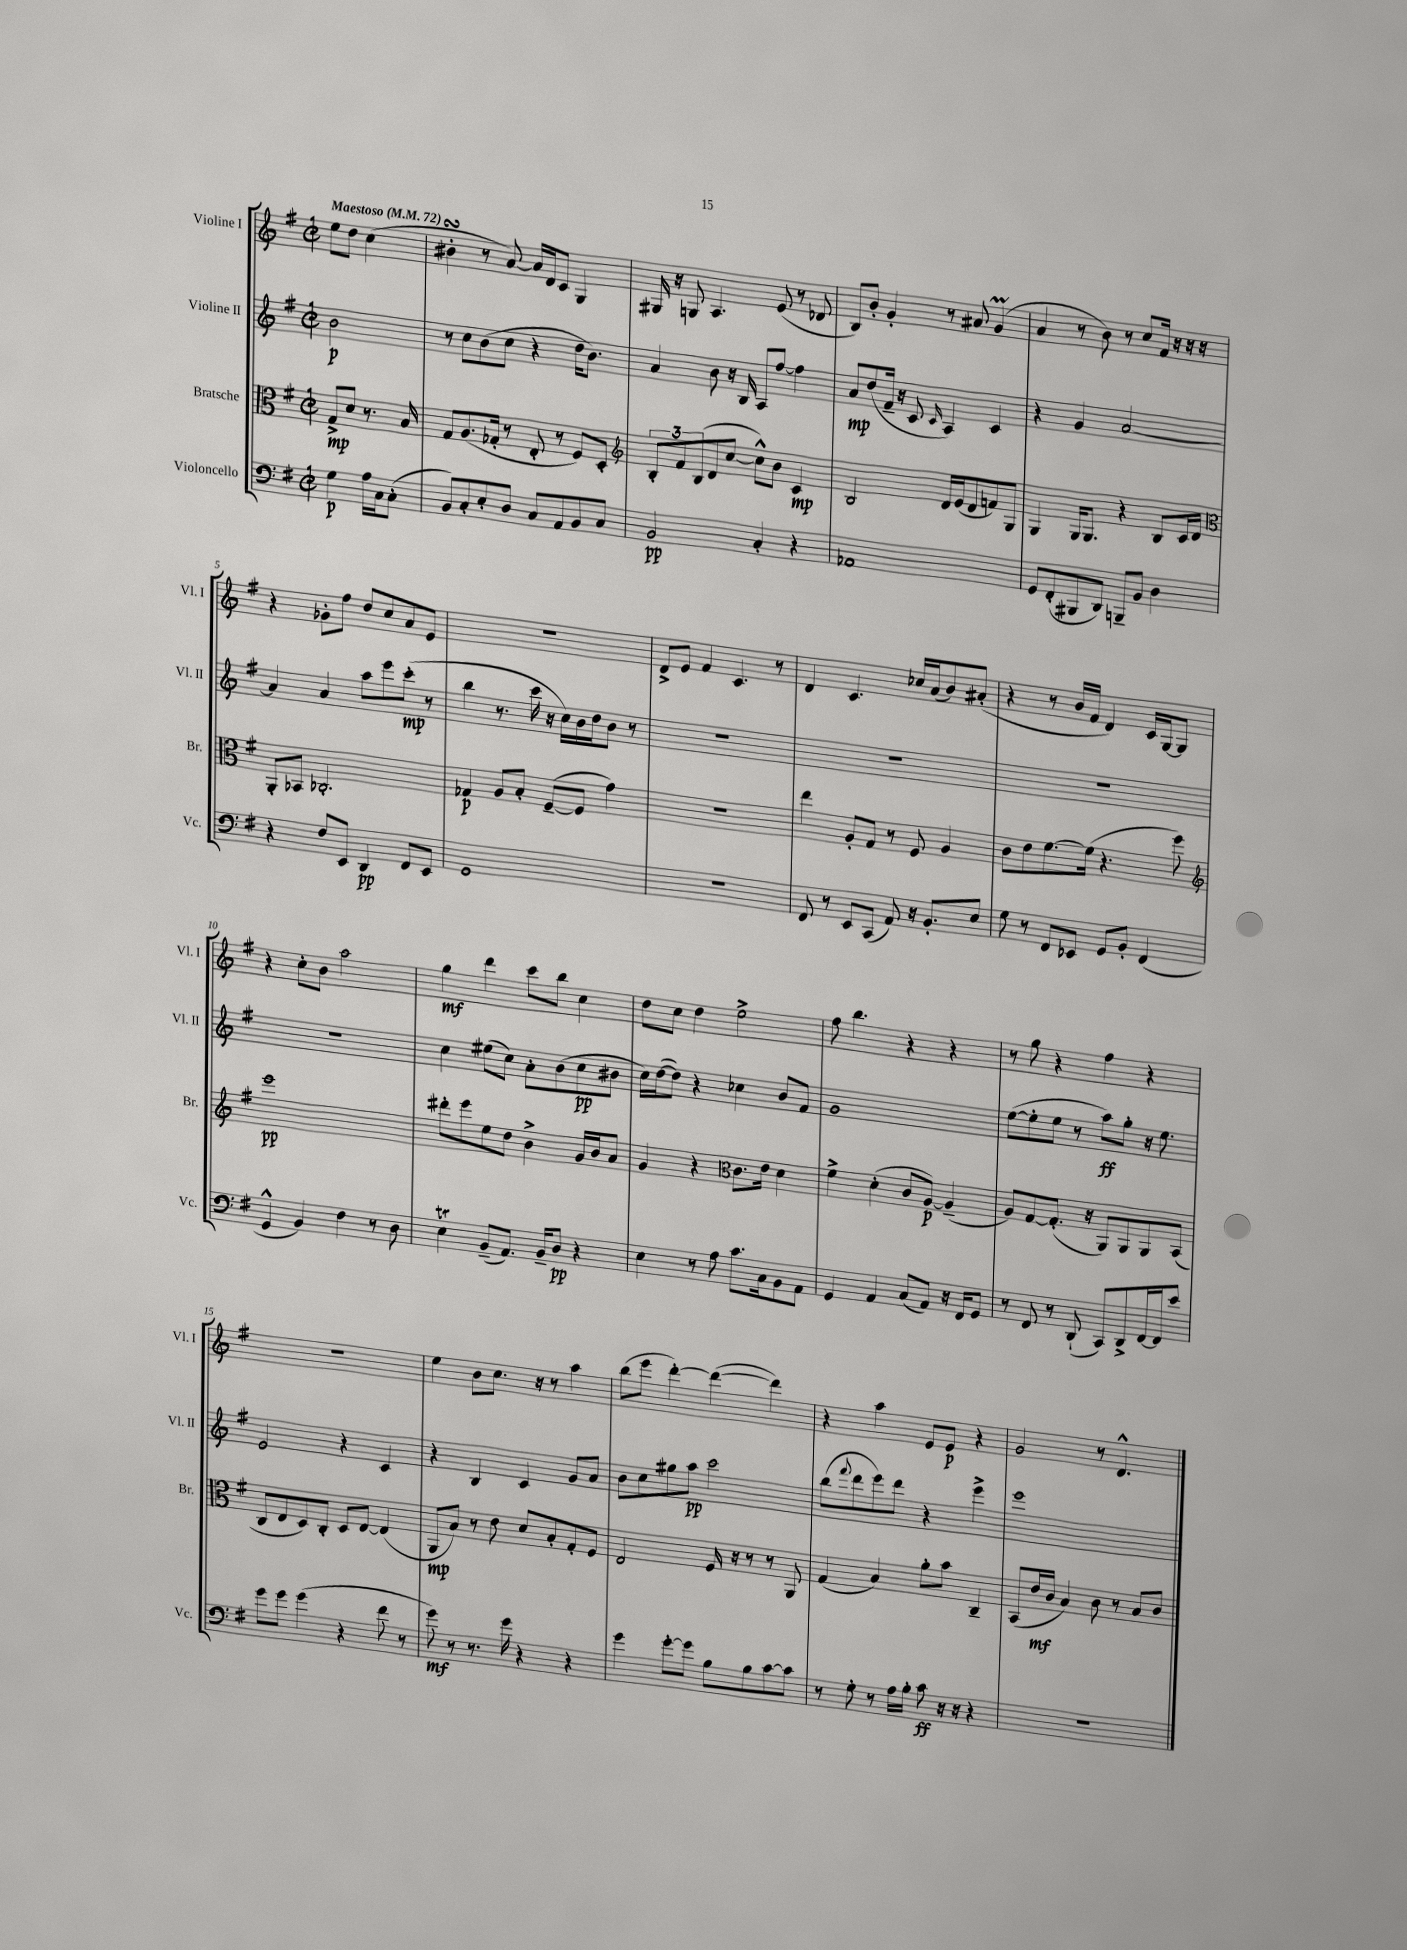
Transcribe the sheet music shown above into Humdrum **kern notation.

**kern	**kern	**kern	**kern
*staff4	*staff3	*staff2	*staff1
*clefF4	*clefC3	*clefG2	*clefG2
*k[f#]	*k[f#]	*k[f#]	*k[f#]
*M2/2	*M2/2	*M2/2	*M2/2
*met(c|)	*met(c|)	*met(c|)	*met(c|)
*MM72	*MM72	*MM72	*MM72
4G	8G^	2b	8ee
.	8d	.	8dd
16A	8.r	.	(4cc
16C	.	.	.
(8C'	.	.	.
.	16B	.	.
=	=	=	=
8BB)	8G	8r	4b#'
8C'	(8.A	8cc	.
8E'	.	(8b	8r
.	16G-'	.	.
8D	8r	8cc	[8a)
8C	8E'	4r	16a]
.	.	.	16d
8AA	8r	.	8c
8BB	8F#)	16dd	4G
.	.	8.b)	.
8C	8D'	.	.
=	=	=	=
*	*clefG2	*	*
2BB	12B'	4a	16G#
.	.	.	16r
.	12f#	.	.
.	.	.	8G
.	(12B	.	.
.	8d	8b	4.A
.	[8cc	16r	.
.	.	16B	.
4C'	8cc^^])	8A	.
.	8b	[8ff#	(8e
4r	4c	4ff#]	8r
.	.	.	8d-
=	=	=	=
1AA-	2B	8a	8B)
.	.	(8dd	8b'
.	.	16f#~	4g'
.	.	16r	.
.	.	8c	.
.	.	16qqc	.
.	16d	4A)	8r
.	(16e	.	.
.	8d	.	8a#
.	8f)	4c	(4g
.	8G	.	.
=	=	=	=
8GG	4G	4r	4a
(8FF#'	.	.	.
8BBB#	16G	4g	8r
.	8.G	.	.
8DD)	.	.	8b)
8BBB~	4r	[2a	8r
8BB	.	.	8cc
4D	8B	.	16f#
.	.	.	16r
.	16c	.	16r
.	16d	.	16r
=	=	=	=
*	*clefC3	*	*
4r	8AA'	4a]	4r
.	8BB-	.	.
8F#	2.C-'	4a	8g-'
8EE	.	.	8ff#
4DD	.	8aa	8dd
.	.	8eee	8cc
8FF#	.	(8ccc'	8a
8EE	.	8r	8e
=	=	=	=
1GG	4G-	4bb	1r
.	8A	8.r	.
.	8B'	.	.
.	.	16ccc	.
.	([8F#~	16r	.
.	.	16cc)	.
.	8F#]	16b	.
.	.	16dd	.
.	4g)	8b	.
.	.	8r	.
=	=	=	=
1r	1r	1r	8d^
.	.	.	8e
.	.	.	4f#
.	.	.	4.c
.	.	.	8r
=	=	=	=
8FF#	4ee	1r	4d
8r	.	.	.
8EE	8A'	.	4.c
(8CC	8G	.	.
8AA)	8r	.	.
16r	8F#	.	16cc-
8.BB'	.	.	(16a
.	4A	.	8b)
8E	.	.	(8a#'
=	=	=	=
8G	8c	1r	4r
8r	8e	.	.
8FF#	[8.f#	.	8r
8EE-	.	.	16b
.	(16f#]	.	16f#
8GG	4.r	.	4d)
8BB'	.	.	.
(4FF#	.	.	16c
.	.	.	[16G
.	8ff#)	.	8G]
=	=	=	=
*	*clefG2	*	*
4GG^^	1eee	1r	4r
4BB)	.	.	8cc'
.	.	.	8b
4F#	.	.	2aa
8r	.	.	.
8D	.	.	.
=	=	=	=
4E	8ddd#'	4cc	4gg
.	8eee	.	.
(8BB~	8ee	(8ee#	4ddd
8.AA)	8dd	8cc)	.
.	4b^	8a'	8ccc
16BB~	.	.	.
8D	.	(8b	8bb
4r	16g	8cc	4cc
.	16b	.	.
.	8a	8b#	.
=	=	=	=
4E	4g	16cc)	8dd
.	.	([16dd	.
.	.	8dd])	8cc
8r	4r	4r	4dd
8A	.	.	.
*	*clefC3	*	*
8.c	8.c	4cc-	2ee^
16C	16e	.	.
8BB	4d	8b	.
8AA	.	8f#	.
=	=	=	=
4GG	4f#^	1g	8ff#
.	.	.	4.bb
4AA	(4d'	.	.
(8C	8c	.	4r
8AA)	[8A)	.	.
16r	(4A~]	.	4r
16FF#	.	.	.
8GG	.	.	.
=	=	=	=
8r	8A)	([8ee	8r
8FF#	[8G	8ee']	8gg
8r	(8.G']	8ee	4r
(8DD`	.	8r	.
.	16r	.	.
8CC)	8AA)	8aa)	4ff#
8DD^	8AA	8gg'	.
[16FF#	8AA	16r	4r
16FF#]	.	8.ee	.
8e	(8BB	.	.
=	=	=	=
8g	8C	2e	1r
8g	8E	.	.
(4g	8D)	.	.
.	8C'	.	.
4r	8D	4r	.
.	[8E	.	.
8f#	(4E]	4c	.
8r	.	.	.
=	=	=	=
8g)	8AA	4r	4ee
8r	8B)	.	.
8.r	8r	4B	8b
.	8e	.	8.cc
16g	.	.	.
4r	8d	4c	.
.	.	.	16r
.	8B'	.	8r
4r	8G'	8g	4aa
.	8F#	8a	.
=	=	=	=
4g	2E	8b	(8bb
.	.	8cc	8eee
[8g'	.	8gg#	[4ddd')
8g]	.	8aa	.
8B	16F#	2ccc	(4ddd_
.	16r	.	.
8B	8r	.	.
[8c	8r	.	4ddd])
8c]	8AA	.	.
=	=	=	=
8r	(4G	(8bb	4r
.	.	8qqfff#	.
8G'	.	8ddd	.
8r	4B)	8eee)	4aa
16A	.	8ddd	.
16B'	.	.	.
8c	8a'	4r	8e
16r	8b	.	8e
16r	.	.	.
4r	4C~	4eee^	4r
=	=	=	=
1r	(8BB	1eee	2g
.	16e	.	.
.	16c	.	.
.	4B)	.	.
.	8c	.	8r
.	8r	.	4.d^^
.	8B	.	.
.	8c	.	.
==	==	==	==
*-	*-	*-	*-
